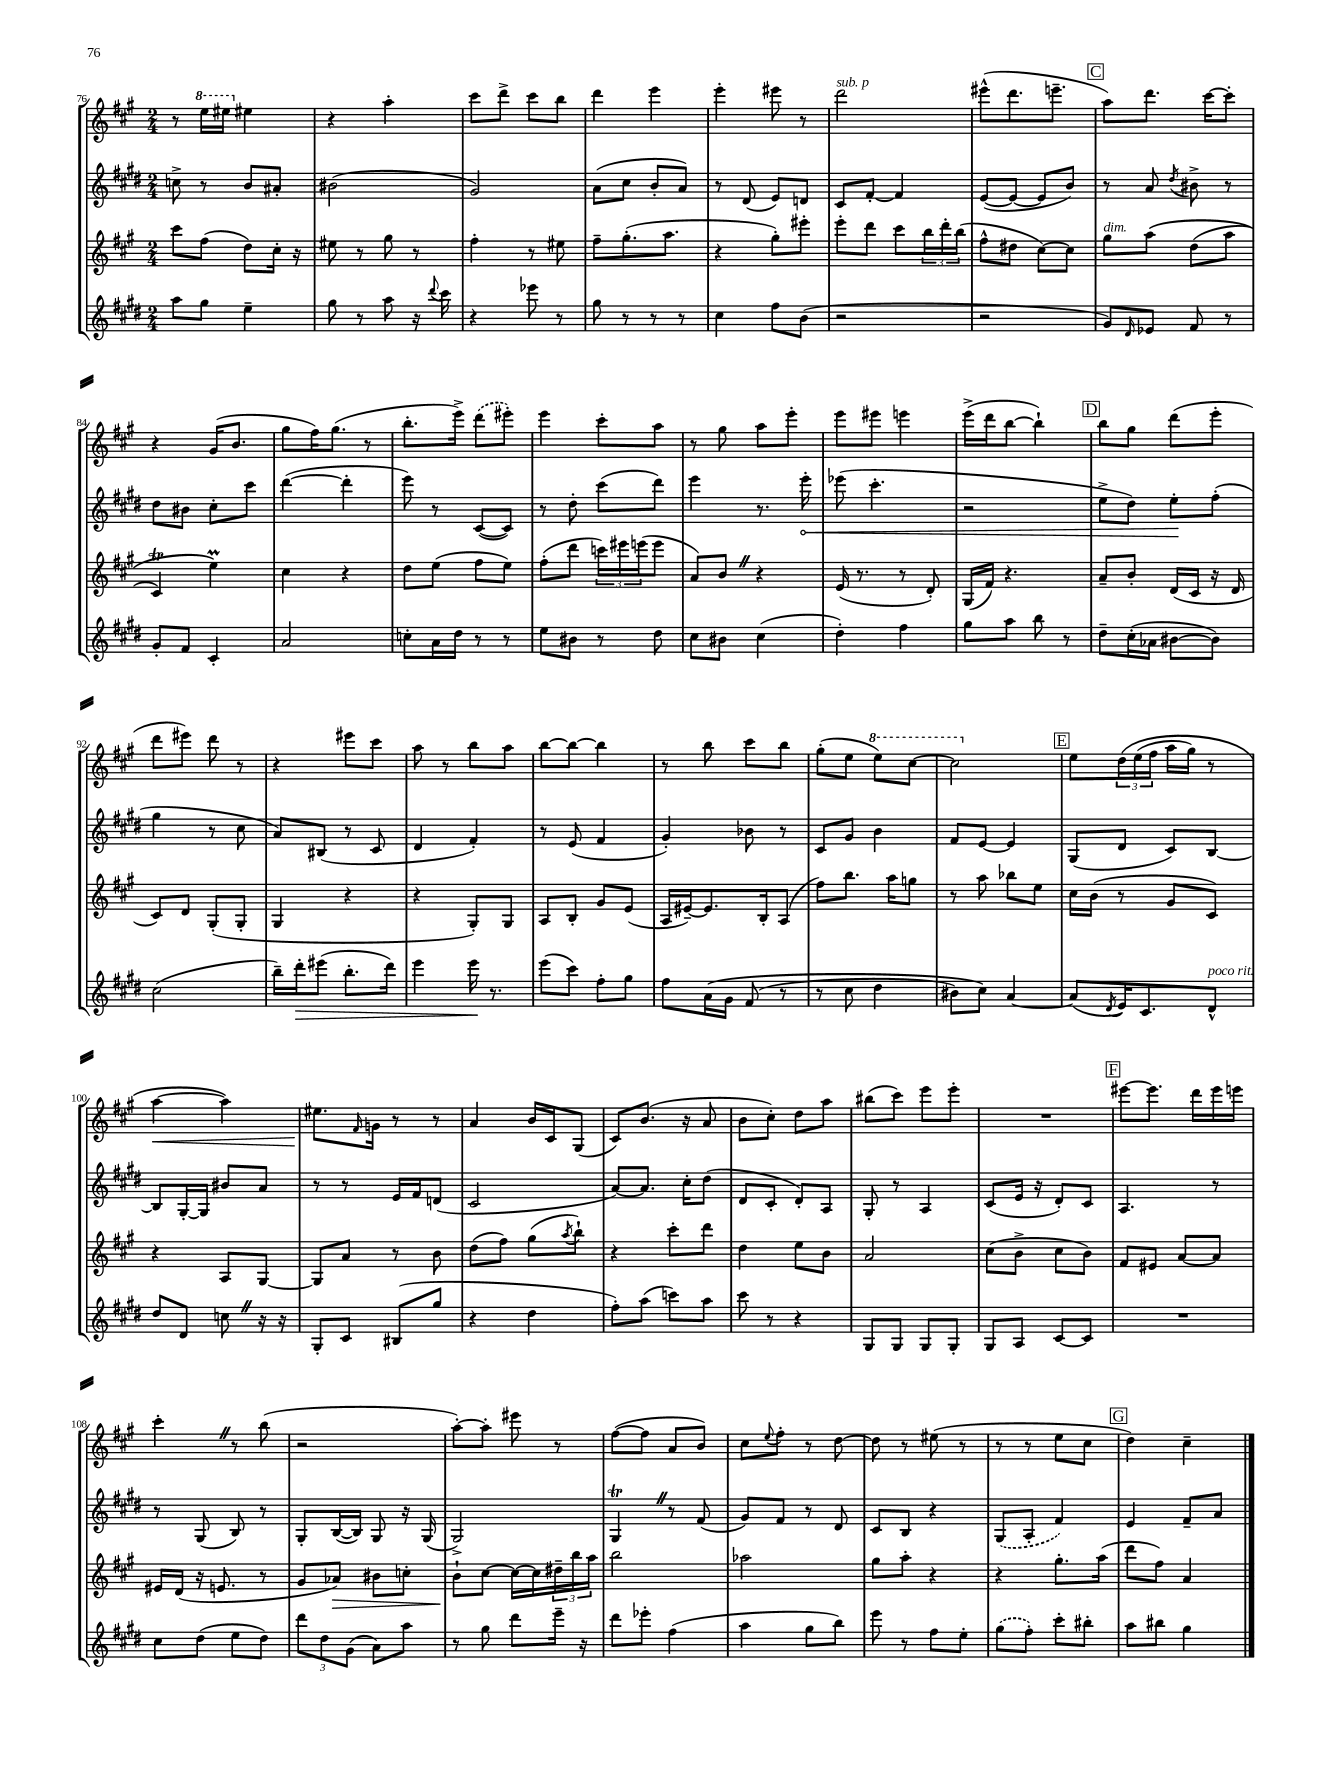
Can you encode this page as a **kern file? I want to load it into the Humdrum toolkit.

**kern	**dynam	**kern	**dynam	**kern	**dynam	**kern	**dynam
*part4	*part4	*part3	*part3	*part2	*part2	*part1	*part1
*staff4	*staff4	*staff3	*staff3	*staff2	*staff2	*staff1	*staff1
*clefG2	*	*clefG2	*	*clefG2	*	*clefG2	*
*k[f#c#g#d#]	*	*k[f#c#g#]	*	*k[f#c#g#d#]	*	*k[f#c#g#]	*
*M2/4	*	*M2/4	*	*M2/4	*	*M2/4	*
=76	=76	=76	=76	=76	=76	=76	=76
8aa\L	.	8ccc#\L	.	8ccn^\	.	8r	.
*	*	*	*	*	*	*8va	*
8gg#\J	.	(8ff#\J	.	8r	.	16eee\LL	.
.	.	.	.	.	.	16eee#X\JJ	.
*	*	*	*	*	*	*X8va	*
4ee~\	.	8dd\L)	.	8b/L	.	4ee#X\	.
.	.	16cc#'\Jk	.	8a#X'/J	.	.	.
.	.	16r	.	.	.	.	.
=77	=77	=77	=77	=77	=77	=77	=77
8gg#\	.	8ee#X\	.	(2b#X\	.	4r	.
8r	.	8r	.	.	.	.	.
8aa\	.	8gg#\	.	.	.	4aa'\	.
16r	.	8r	.	.	.	.	.
8qqddd#/	.	.	.	.	.	.	.
16ccc#\	.	.	.	.	.	.	.
=78	=78	=78	=78	=78	=78	=78	=78
4r	.	4ff#'\	.	2g#/)	.	8ccc#\L	.
.	.	.	.	.	.	8ddd^\J	.
8eee-X\	.	8r	.	.	.	8ccc#\L	.
8r	.	8ee#X\	.	.	.	8bb\J	.
=79	=79	=79	=79	=79	=79	=79	=79
8gg#\	.	8ff#~\L	.	(8a\L	.	4ddd\	.
8r	.	(8.gg#'\	.	8cc#\J	.	.	.
8r	.	.	.	8b'/L	.	4eee\	.
.	.	8.aa\J	.	.	.	.	.
8r	.	.	.	8a/J)	.	.	.
=80	=80	=80	=80	=80	=80	=80	=80
4cc#\	.	4r	.	8r	.	4eee'\	.
.	.	.	.	(8d#/	.	.	.
8ff#\L	.	8gg#'\L)	.	8e/L)	.	8eee#X\	.
(8b\J	.	8eee#X'\J	.	8dn/J	.	8r	.
=81	=81	=81	=81	=81	=81	=81	=81
!	!	!	!	!	!	!LO:TX:a:i:t=sub. p	!
2r	.	8eee'\L	.	8c#/L	.	2ddd\	.
.	.	8ddd\J	.	[8f#'/J	.	.	.
.	.	8ccc#\L	.	4f#/]	.	.	.
.	.	24bb\L	.	.	.	.	.
.	.	24ddd'\	.	.	.	.	.
.	.	(24bb\JJ	.	.	.	.	.
=82	=82	=82	=82	=82	=82	=82	=82
2r	.	8ff#^^\L	.	([8e/L	.	(8eee#X^^\L	.
.	.	8dd#X\J	.	8e/J_	.	8.ddd\	.
.	.	[8cc#\L)	.	8e/L]	.	.	.
.	.	.	.	.	.	8.eeen~\J	.
.	.	8cc#\J]	.	8b/J)	.	.	.
!!LO:REH:place=s1:t=C
=83	=83	=83	=83	=83	=83	=83	=83
!	!	!LO:TX:a:i:t=dim.	!	!	!	!	!
8g#/L)	.	8gg#\L	.	8r	.	8aa\L)	.
16qqd#/	.	.	.	.	.	.	.
8e-X/J	.	(8aa\J	.	8a/	.	8.ddd\J	.
.	.	.	.	8qdd#/	.	.	.
8f#/	.	(8dd\L	.	8b#X^\	.	.	.
.	.	.	.	.	.	[16ccc#\KL	.
8r	.	8aa\J	.	8r	.	8ccc#'\J]	.
!!LO:LB:g=z
=84	=84	=84	=84	=84	=84	=84	=84
8g#'/L	.	4c#t/)	.	8dd#\L	.	4r	.
8f#/J	.	.	.	8b#X\J	.	.	.
4c#'/	.	4eeM\)	.	8cc#'\L	.	(16g#/KL	.
.	.	.	.	.	.	8.b/J	.
.	.	.	.	8ccc#\J	.	.	.
=85	=85	=85	=85	=85	=85	=85	=85
2a/	.	4cc#\	.	([4ddd#\	.	8gg#\L	.
.	.	.	.	.	.	16ff#\K)	.
.	.	.	.	.	.	(8.gg#\J	.
.	.	4r	.	4ddd#'\]	.	.	.
.	.	.	.	.	.	8r	.
=86	=86	=86	=86	=86	=86	=86	=86
8ccn'\L	.	8dd\L	.	8eee\)	.	8.bb'\L	.
16a\L	.	(8ee\J	.	8r	.	.	.
16dd#\JJ	.	.	.	.	.	16eee^\Jk)	.
8r	.	8ff#\L	.	([8c#/L	.	(8ddd\L	.
8r	.	8ee\J)	.	8c#/J])	.	8eee#X'\J)	.
=87	=87	=87	=87	=87	=87	=87	=87
8ee\L	.	(8ff#'\L	.	8r	.	4eee\	.
8b#X\J	.	8ddd\J	.	8dd#'\	.	.	.
8r	.	24cccn\LL)	.	(8ccc#\L	.	8ccc#'\L	.
.	.	24eee#X\	.	.	.	.	.
.	.	(24eeen\J	.	.	.	.	.
8dd#\	.	8eee\J	.	8ddd#\J)	.	8aa\J	.
=88	=88	=88	=88	=88	=88	=88	=88
8cc#\L	.	8a/L)	.	4eee\	.	8r	.
8b#X\J	.	8bZ/J	.	.	.	8gg#\	.
(4cc#\	.	4r	.	8.r	.	8aa\L	.
.	.	.	.	.	.	8eee'\J	.
!	!	!	!	!	!LO:HP:b	!	!
.	.	.	.	16eee'\	<	.	.
=89	=89	=89	=89	=89	=89	=89	=89
4dd#'\)	.	(16e/	.	(8eee-X\	.	8eee\L	.
.	.	8.r	.	.	.	.	.
.	.	.	.	4.ccc#'\	.	8eee#X\J	.
4ff#\	.	8r	.	.	.	4eeen\	.
.	.	8d'/)	.	.	.	.	.
=90	=90	=90	=90	=90	=90	=90	=90
8gg#\L	.	(16G#/LL	.	2r	.	(16eee^\LL	.
.	.	16f#/JJ)	.	.	.	16ddd\J	.
8aa\J	.	4.r	.	.	.	[8bb\J	.
8bb\	.	.	.	.	.	4bb`\])	.
8r	.	.	.	.	.	.	.
!!LO:REH:place=s1:t=D
=91	=91	=91	=91	=91	=91	=91	=91
8dd#~\L	.	8a~/L	.	8ee^\L	.	8bb\L	.
(16cc#'\L	.	8b'/J	.	8dd#\J)	.	8gg#\J	.
16a-X\JJ	.	.	.	.	.	.	.
[8b#X\L	.	(16d/LL	.	8ee'\L	.	(8ddd\L	.
.	.	16c#/JJ	.	.	.	.	.
8b#\J])	.	16r	.	(8ff#'\J	[	8eee'\J	.
.	.	16d/	.	.	.	.	.
!!LO:LB:g=z
=92	=92	=92	=92	=92	=92	=92	=92
(2cc#\	.	8c#/L)	.	4gg#\	.	8ddd\L	.
.	.	8d/J	.	.	.	8eee#X\J)	.
.	.	(8G#'/L	.	8r	.	8ddd\	.
.	.	8G#'/J	.	8cc#\	.	8r	.
=93	=93	=93	=93	=93	=93	=93	=93
16bb~\LL)	.	4G#/	.	8a/L)	.	4r	.
!	!LO:HP:b	!	!	!	!	!	!
16ddd#'\J	>	.	.	.	.	.	.
(8eee#X\J	.	.	.	(8B#X/J	.	.	.
8.bb'\L	.	4r	.	8r	.	8eee#X\L	.
.	.	.	.	8c#/	.	8ccc#\J	.
16ddd#\Jk)	.	.	.	.	.	.	.
=94	=94	=94	=94	=94	=94	=94	=94
4eee\	.	4r	.	4d#/	.	8aa\	.
.	.	.	.	.	.	8r	.
16eee\	.	8G#'/L)	.	4f#'/)	.	8bb\L	.
8.r	]	.	.	.	.	.	.
.	.	8G#/J	.	.	.	8aa\J	.
=95	=95	=95	=95	=95	=95	=95	=95
(8eee\L	.	8A/L	.	8r	.	[8bb\L	.
8ccc#\J)	.	8B'/J	.	(8e/	.	8bb\J_	.
8ff#'\L	.	8g#/L	.	4f#/	.	4bb\]	.
8gg#\J	.	(8e/J	.	.	.	.	.
=96	=96	=96	=96	=96	=96	=96	=96
8ff#\L	.	16A/LL	.	4g#'/)	.	8r	.
.	.	[16e#X~/J)	.	.	.	.	.
(16a\L	.	8.e#/]	.	.	.	8bb\	.
16g#\JJ	.	.	.	.	.	.	.
(8f#/	.	.	.	8b-X\	.	8ccc#\L	.
.	.	16B'/k	.	.	.	.	.
8r	.	(8A/J	.	8r	.	8bb\J	.
=97	=97	=97	=97	=97	=97	=97	=97
8r	.	8ff#\L)	.	8c#/L	.	(8gg#'\L	.
8cc#\	.	8.bb\J	.	8g#/J	.	8ee\J	.
*	*	*	*	*	*	*8va	*
4dd#\	.	.	.	4b\	.	8eee\L)	.
.	.	16aa\KL	.	.	.	.	.
.	.	8ggn\J	.	.	.	[8ccc#\J	.
=98	=98	=98	=98	=98	=98	=98	=98
8b#X\L)	.	8r	.	8f#/L	.	2ccc#\]	.
8cc#\J)	.	8aa\	.	[8e/J	.	.	.
[4a/	.	8bb-X\L	.	4e/]	.	.	.
.	.	8ee\J	.	.	.	.	.
!!LO:REH:place=s1:t=E
=99	=99	=99	=99	=99	=99	=99	=99
*	*	*	*	*	*	*X8va	*
(8a/L]	.	16cc#\LL	.	(8G#/L	.	8ee\L	.
.	.	(16b\JJ	.	.	.	.	.
8qd#/	.	.	.	.	.	.	.
16e/K)	.	8r	.	8d#/J	.	(24dd\L	.
.	.	.	.	.	.	(24ee\	.
8.c#/	.	.	.	.	.	.	.
.	.	.	.	.	.	24ff#\JJ	.
.	.	8g#/L	.	8c#/L)	.	16aa\LL	.
.	.	.	.	.	.	16gg#\JJ)	.
!LO:TX:a:i:t=poco rit.	!	!	!	!	!	!	!
8d#^^/J	.	8c#/J)	.	[8B/J	.	8r	.
!!LO:LB:g=z
=100	=100	=100	=100	=100	=100	=100	=100
!	!	!	!	!	!	!	!LO:HP:b
8dd#/L	.	4r	.	8B/L]	.	[4aa\	<
8d#/J	.	.	.	[16G#'/L	.	.	.
.	.	.	.	16G#/JJ]	.	.	.
8ccnZ\	.	8A/L	.	8b#X/L	.	4aa\])	.
16r	.	[8G#/J	.	8a/J	.	.	.
16r	.	.	.	.	.	.	.
=101	=101	=101	=101	=101	=101	=101	=101
8G#'/L	.	8G#/L]	.	8r	.	8.ee#X\L	.
8c#/J	.	8a/J	.	8r	.	.	.
.	.	.	.	.	.	16qqf#/	.
.	.	.	.	.	.	16gn\Jk	[
(8B#X/L	.	8r	.	16e/LL	.	8r	.
.	.	.	.	16f#/J	.	.	.
8gg#/J	.	8b\	.	(8dn/J	.	8r	.
=102	=102	=102	=102	=102	=102	=102	=102
4r	.	(8dd\L	.	2c#/	.	4a/	.
.	.	8ff#\J)	.	.	.	.	.
4dd#\	.	(8gg#\L	.	.	.	16b/LL	.
.	.	.	.	.	.	16c#/J	.
.	.	8qaa/	.	.	.	.	.
.	.	8bb`\J)	.	.	.	(8G#/J	.
=103	=103	=103	=103	=103	=103	=103	=103
8ff#'\L)	.	4r	.	[8a/L)	.	8c#/L)	.
(8aa\J	.	.	.	8.a/J]	.	(8.b/J	.
8cccn\L)	.	8ccc#'\L	.	.	.	.	.
.	.	.	.	16cc#'\KL	.	16r	.
8aa\J	.	8ddd\J	.	(8dd#\J	.	8a/	.
=104	=104	=104	=104	=104	=104	=104	=104
8ccc#\	.	4dd\	.	8d#/L	.	8b\L	.
8r	.	.	.	8c#'/J	.	8cc#'\J)	.
4r	.	8ee\L	.	8d#'/L)	.	8dd\L	.
.	.	8b\J	.	8A/J	.	8aa\J	.
=105	=105	=105	=105	=105	=105	=105	=105
8G#/L	.	2a/	.	8G#'/	.	(8bb#X\L	.
8G#/J	.	.	.	8r	.	8ccc#\J)	.
8G#/L	.	.	.	4A/	.	8eee\L	.
8G#'/J	.	.	.	.	.	8eee'\J	.
=106	=106	=106	=106	=106	=106	=106	=106
8G#/L	.	(8cc#\L	.	(8c#/L	.	2r	.
8A/J	.	8b^\J	.	16e/Jk	.	.	.
.	.	.	.	16r	.	.	.
[8c#/L	.	8cc#\L	.	8d#'/L)	.	.	.
8c#/J]	.	8b\J)	.	8c#/J	.	.	.
!!LO:REH:place=s1:t=F
=107	=107	=107	=107	=107	=107	=107	=107
2r	.	8f#/L	.	4.A/	.	[8eee#X\L	.
.	.	8e#X/J	.	.	.	8.eee#\J]	.
.	.	[8a/L	.	.	.	.	.
.	.	.	.	.	.	16ddd\LL	.
.	.	8a/J]	.	8r	.	16eee#\	.
.	.	.	.	.	.	16eeen\JJ	.
!!LO:LB:g=z
=108	=108	=108	=108	=108	=108	=108	=108
8cc#\L	.	16e#X/LL	.	8r	.	4ccc#'Z\	.
.	.	(16d/JJ	.	.	.	.	.
(8dd#\J	.	16r	.	(8G#/	.	.	.
.	.	8.en/	.	.	.	.	.
8ee\L	.	.	.	8B/)	.	8r	.
8dd#\J)	.	8r	.	8r	.	(8bb\	.
=109	=109	=109	=109	=109	=109	=109	=109
12ddd#\L	.	8g#/L	.	8G#'/L	.	2r	.
12dd#\	.	.	.	.	.	.	.
!	!	!	!LO:HP:b	!	!	!	!
.	.	8a-X/J)	>	([16B/L	.	.	.
(12g#\J	.	.	.	.	.	.	.
.	.	.	.	16B/JJ])	.	.	.
8a\L)	.	8b#X\L	.	8G#/	.	.	.
8aa\J	.	8ccn'\J	.	16r	.	.	.
.	.	.	.	(16G#/	.	.	.
=110	=110	=110	=110	=110	=110	=110	=110
8r	.	8b`\L	.	2G#^/)	.	[8aa'\L)	.
8gg#\	.	[8cc#\J	]	.	.	8aa'\J]	.
8ddd#\L	.	16cc#\LL_	.	.	.	8eee#X\	.
.	.	16cc#\]	.	.	.	.	.
16eee~\Jk	.	24dd#X~\	.	.	.	8r	.
.	.	24bb\	.	.	.	.	.
16r	.	.	.	.	.	.	.
.	.	24aa\JJ	.	.	.	.	.
=111	=111	=111	=111	=111	=111	=111	=111
8ddd#\L	.	2bb\	.	4G#tZ/	.	([8ff#\L	.
8eee-X'\J	.	.	.	.	.	8ff#\J]	.
(4ff#\	.	.	.	8r	.	8a/L	.
.	.	.	.	(8f#/	.	8b/J)	.
=112	=112	=112	=112	=112	=112	=112	=112
4aa\	.	2aa-X\	.	8g#/L)	.	8cc#\L	.
.	.	.	.	.	.	8qqee/	.
.	.	.	.	8f#/J	.	8ff#'\J	.
8gg#\L	.	.	.	8r	.	8r	.
8bb\J)	.	.	.	8d#/	.	[8dd\	.
=113	=113	=113	=113	=113	=113	=113	=113
8eee\	.	8gg#\L	.	8c#/L	.	8dd\]	.
8r	.	8aa'\J	.	8B/J	.	8r	.
8ff#\L	.	4r	.	4r	.	(8ee#X\	.
8ee'\J	.	.	.	.	.	8r	.
=114	=114	=114	=114	=114	=114	=114	=114
(8gg#\L	.	4r	.	(8G#/L	.	8r	.
8ff#'\J)	.	.	.	8A'/J	.	8r	.
8ccc#'\L	.	8.gg#'\L	.	4f#/)	.	8ee\L	.
8bb#X'\J	.	.	.	.	.	8cc#\J	.
.	.	(16aa\Jk	.	.	.	.	.
!!LO:REH:place=s1:t=G
=115	=115	=115	=115	=115	=115	=115	=115
8aa\L	.	8ddd\L	.	4e/	.	4dd\)	.
8bb#X\J	.	8ff#\J)	.	.	.	.	.
4gg#\	.	4a/	.	8f#~/L	.	4cc#~\	.
.	.	.	.	8a/J	.	.	.
==	==	==	==	==	==	==	==
*-	*-	*-	*-	*-	*-	*-	*-
